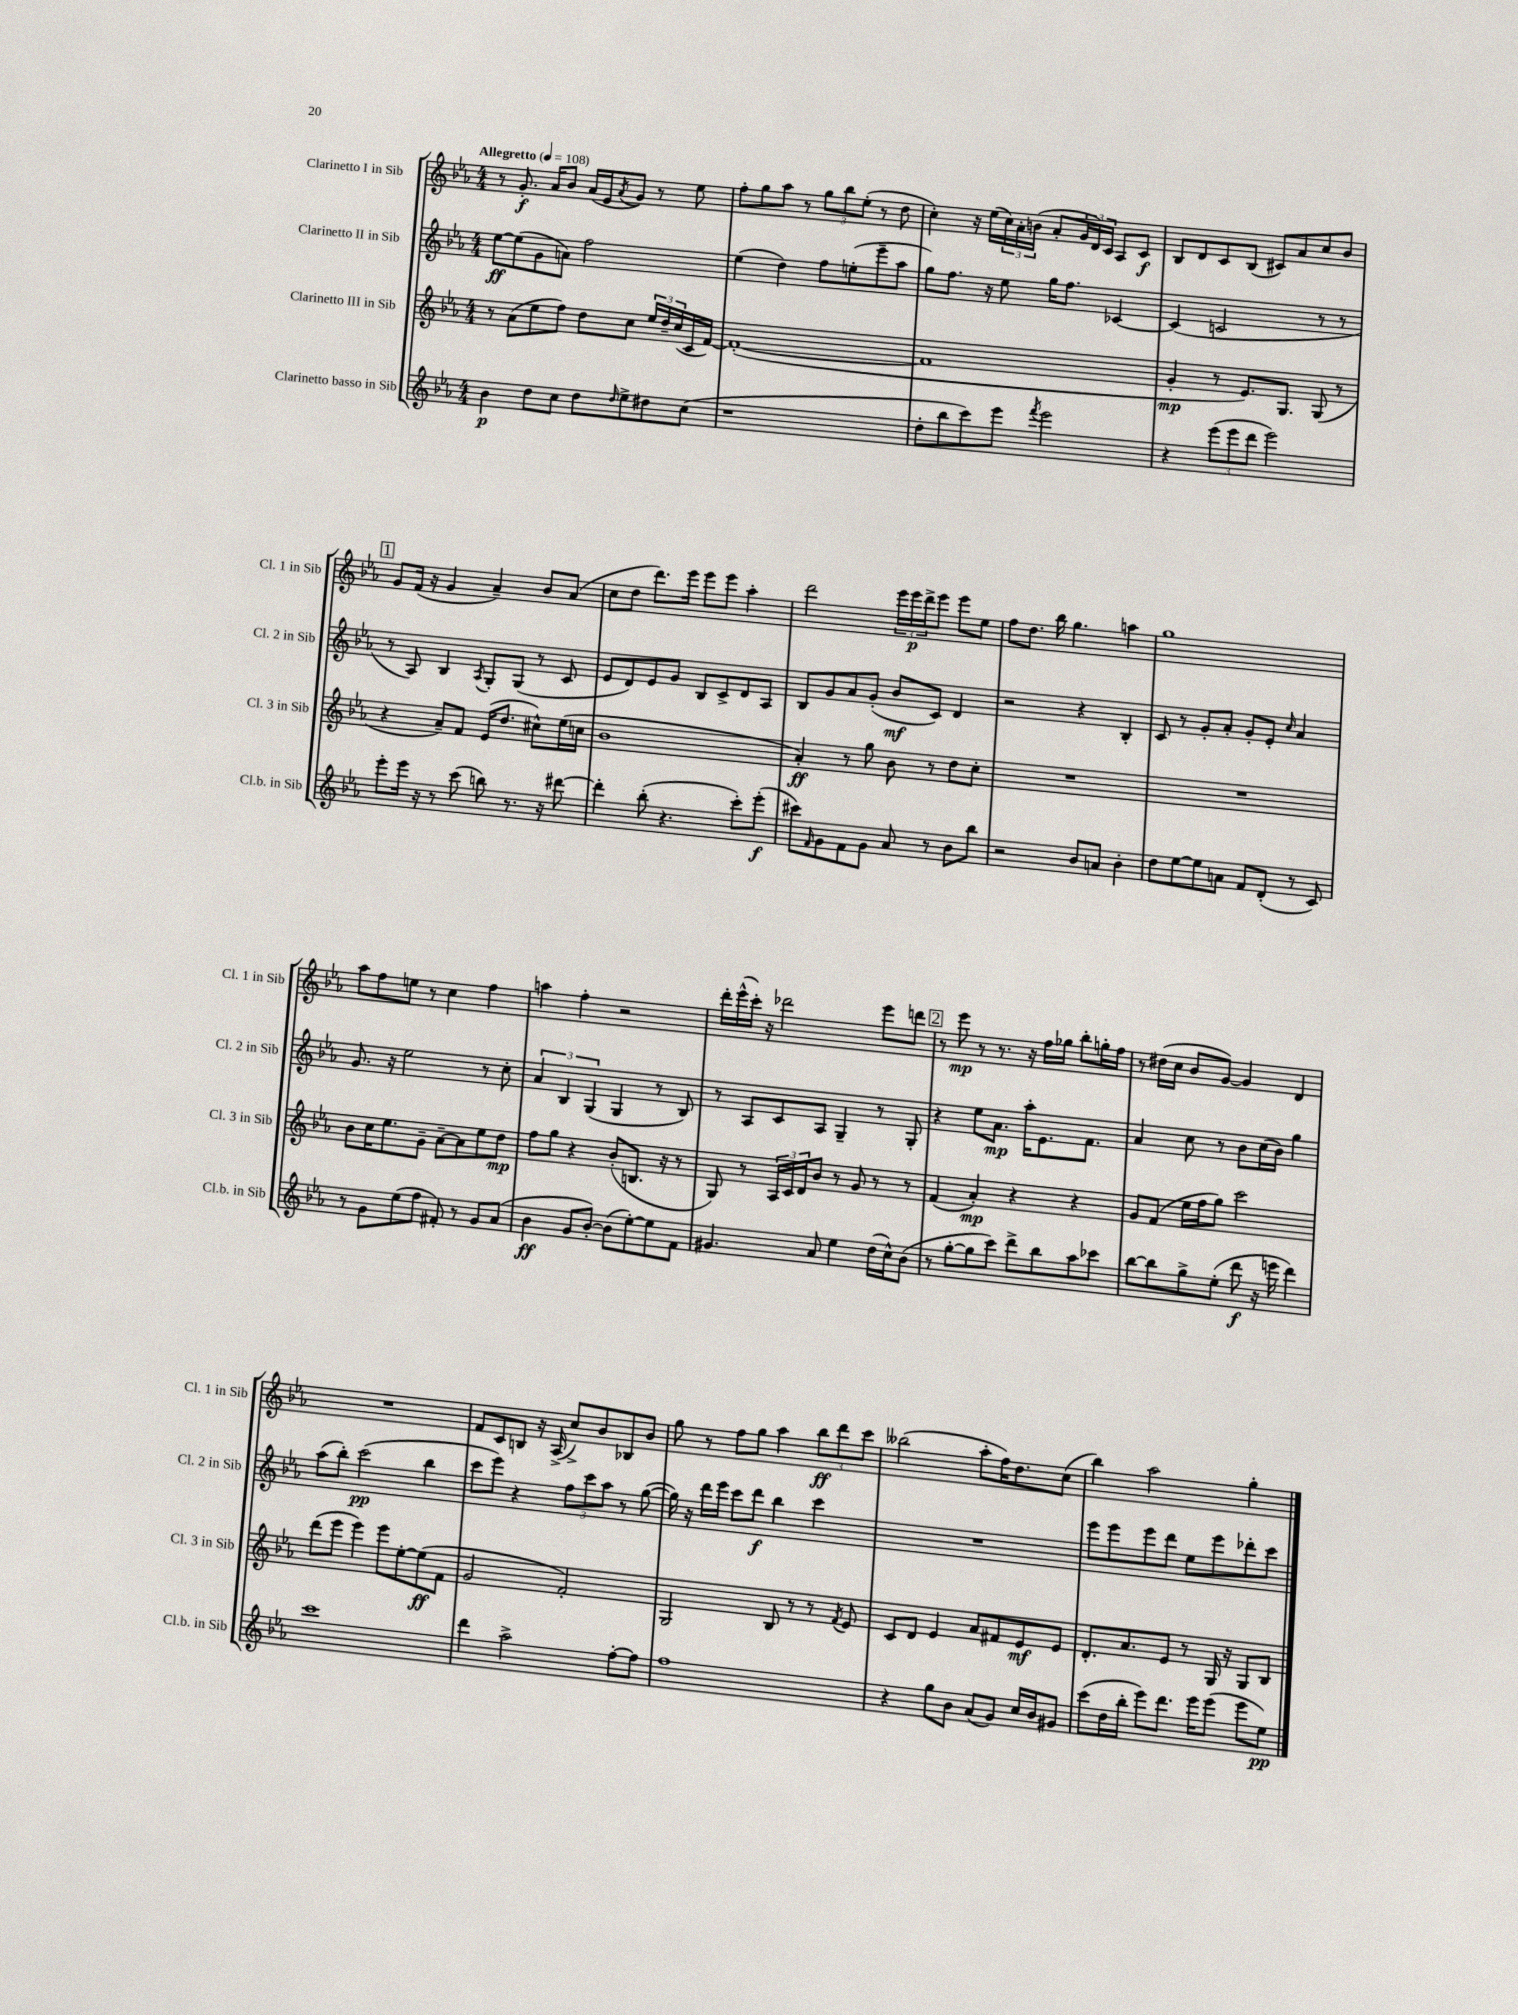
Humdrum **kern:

**kern	**kern	**kern	**kern
*staff4	*staff3	*staff2	*staff1
*clefG2	*clefG2	*clefG2	*clefG2
*k[b-e-a-]	*k[b-e-a-]	*k[b-e-a-]	*k[b-e-a-]
*M4/4	*M4/4	*M4/4	*M4/4
*MM108	*MM108	*MM108	*MM108
4b-	8r	[8ee-	8r
.	(8a-	(8ee-]	8.g'
8dd	8ee-	8g	.
.	.	.	16a-
8cc	8ff)	8a)	8b-
8dd	8dd	2ff	(16a-
.	.	.	16e-
16qqdd	.	.	8qa-
8ee-^	8cc	.	8g)
8dd#	24ee-	.	8r
.	24dd~	.	.
.	(24cc	.	.
(8cc	16c	.	8ee-
.	[16f)	.	.
=	=	=	=
1r	(1f'_	(4ee-	8ff'
.	.	.	8gg
.	.	4dd)	8aa-
.	.	.	8r
.	.	8ff	12gg
.	.	.	12bb-
.	.	(8ee'	.
.	.	.	(12ee-'
.	.	8eee-~	8r
.	.	8aa-	8dd
=	=	=	=
8dd'	1f]	8gg)	4cc')
8bb-	.	8.ff	.
8ccc)	.	.	16r
.	.	16r	(16ee-
8eee-	.	8ee-	24cc)
.	.	.	24a-'
.	.	.	(24b
8qfff	.	.	.
2eee-	.	16gg	8a-'
.	.	8.ff	.
.	.	.	24g
.	.	.	24d)
.	.	.	24c
.	.	[4c-	8A-
.	.	.	8c
=	=	=	=
4r	4g'	(4c-]	8B-
.	.	.	8d
(12eee-	8r	2c	8c
12eee-	.	.	.
.	8.e-)	.	(8B-
12ddd	.	.	.
2eee-)	.	.	8c#)
.	8.G	.	.
.	.	.	8a-
.	(8G	8r	8cc
.	8r	8r	8b-
=	=	=	=
8eee-'	4r	8r	8g
16eee-	.	8A-)	(16f
16r	.	.	16r
8r	8a-~)	4B-	4g
(8ccc	8f	.	.
.	.	8qA-	.
8bb)	(16e-	8G'	4a-~)
.	8.dd	.	.
8.r	.	(8G	.
.	8cc#^^)	8r	8b-
16r	.	.	.
[8ddd#	(16ee-	8c	(8a-
.	16cc	.	.
=	=	=	=
4ddd#']	1b-	8e-	8cc
.	.	8d)	8dd
(8bb-'	.	8e-	8.ddd)
4.r	.	8g	.
.	.	.	16eee-
.	.	8B-	8eee-
.	.	8c^	8eee-
8ccc')	.	8d	4aa-'
(8eee-'	.	8A-	.
=	=	=	=
8ccc#)	4a-')	8B-	2ddd
16qqf	.	.	.
8g	.	8g	.
8f	8r	8a-	.
8g	8gg	(8g'	.
8a-	8b-	8b-	24eee-
.	.	.	24eee-
.	.	.	24ddd^
8r	8r	8c)	8eee-
8b-	8dd	4d	8eee-
8bb-	8cc'	.	8ee-
=	=	=	=
2r	1r	2r	8ff
.	.	.	8.dd
.	.	.	16bb-
.	.	.	4.gg
8b-	.	4r	.
8a	.	.	.
4b-'	.	4B-'	4aa
=	=	=	=
8dd	1r	8c	1gg
[8ee-	.	8r	.
8ee-]	.	8g'	.
8a	.	8a-'	.
8f	.	8g'	.
(8d'	.	8e-'	.
.	.	16qqcc	.
8r	.	4a-	.
8c)	.	.	.
=	=	=	=
8r	8b-	8.g	8aa-
8g	16cc	.	8ff
.	8.ee-	16r	.
(8ee-	.	2ee-	8ee
8ff	8g~	.	8r
8f#')	[8a-~	.	4cc
8r	8a-]	.	.
8g	8ee-	8r	4ff
(8a-	8dd	8cc'	.
=	=	=	=
4b-	8ff	6a-	4aa
.	8gg	.	.
.	.	6B-	.
8g	4r	.	4ff'
.	.	(6G	.
[8b-')	.	.	.
(8b-]	(8b-'	4G	2r
[8ee-')	8.B	.	.
8ee-]	.	8r	.
.	16r	.	.
8f	8r	8B-)	.
=	=	=	=
4.g#	8G)	8r	16ddd'
.	.	.	(16eee-^^
.	8r	8A-	16ccc')
.	.	.	16r
.	24A-	8c	2ddd-
.	24c	.	.
.	24d	.	.
8a-	8b-	8A-	.
4ee-	8r	4G~	.
.	8g	.	.
(16dd	8r	8r	8eee-
16cc^^)	.	.	.
(8b-	8r	8G'	8ddd
=	=	=	=
8r	(4f	4r	8r
[8gg'	.	.	8eee-
8gg]	4a-')	8ee-	8r
8ccc)	.	8.a-	8.r
8ddd^	4r	.	.
.	.	16aa-'	16r
8bb-	.	8.e-	16ff
.	.	.	16gg-
8aa-	4r	.	8bb-'
.	.	8.f	.
8ccc-	.	.	16gg'
.	.	.	16ff
=	=	=	=
[8bb-	8g	4a-	8r
8bb-]	(8f	.	(16dd#
.	.	.	16cc
8gg^	16ee-	8cc	8b-
.	16ff	.	.
(8ee-'	8gg)	8r	[8g)
8ddd	2ccc	8b-	4g]
16r	.	(16cc	.
16eee	.	16b-)	.
4ddd)	.	4gg	4d
=	=	=	=
1ccc	(8ddd	(8aa-	1r
.	8eee-	8bb-')	.
.	4eee-)	(2ccc	.
.	8eee-	.	.
.	[8ee-'	.	.
.	(8ee-]	4bb-	.
.	8f	.	.
=	=	=	=
4ddd	2g	8ccc	8f
.	.	8eee-)	8c
2aa-^	.	4r	8B
.	.	.	16r
.	.	.	(16A-^
.	2f')	12ff	8cc^)
.	.	12ccc	.
.	.	.	8b-
.	.	12aa-	.
[8ff'	.	8r	8B-
8ff]	.	([8gg	8b-
=	=	=	=
1ff	2G	16gg])	8gg
.	.	16r	.
.	.	16ddd	8r
.	.	16eee-	.
.	.	8ccc	8ff
.	.	8ddd	8gg
.	8B-	4bb-	4aa-
.	8r	.	.
.	8r	4ccc	12bb-
.	.	.	12ddd
.	8qf	.	.
.	8e-	.	.
.	.	.	12ccc
=	=	=	=
4r	8c	1r	(2bb--
.	8d	.	.
8gg	4e-	.	.
8b-	.	.	.
(8a-	8a-	.	8aa-'
8g)	8f#	.	16ff)
.	.	.	8.dd
16cc	8e-	.	.
16b-	.	.	.
8g#	8e-	.	(8cc
=	=	=	=
(8ccc	8.d'	8eee-	4bb-)
16dd	.	8eee-	.
16bb-'	8.a-	.	.
8eee-)	.	8eee-	2aa-
8.ddd	8e-	8ddd	.
.	8r	8ee-	.
16eee-	.	.	.
(8eee-	16G	8eee-	.
.	16r	.	.
8eee-	8G	8ddd-'	4gg'
8ee-)	8B-	8ccc	.
==	==	==	==
*-	*-	*-	*-
